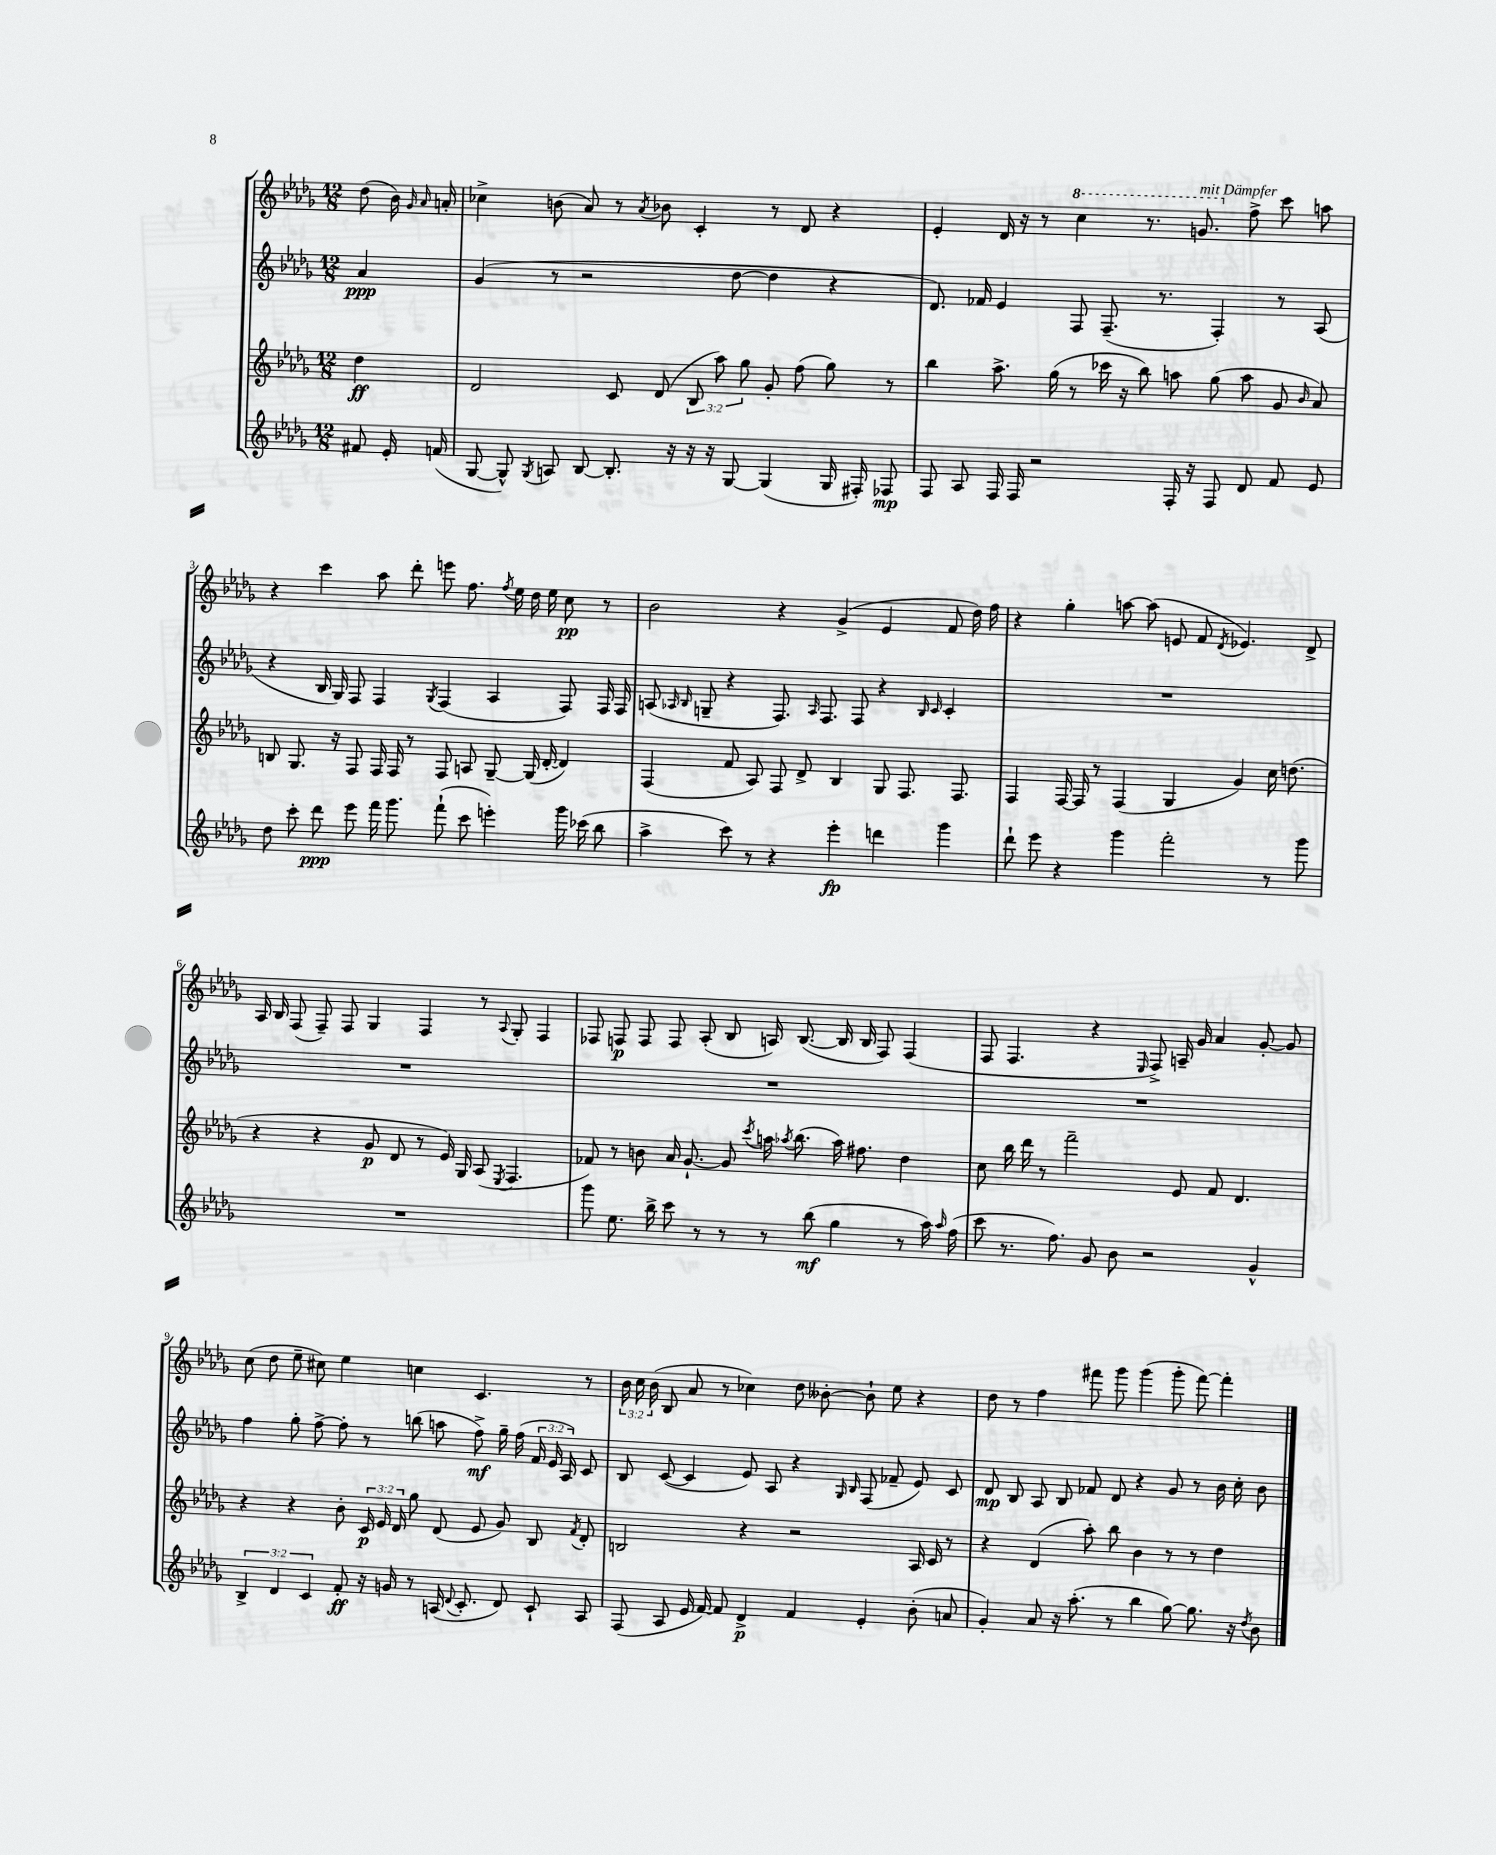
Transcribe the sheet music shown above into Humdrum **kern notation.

**kern	**kern	**kern	**kern
*staff4	*staff3	*staff2	*staff1
*clefG2	*clefG2	*clefG2	*clefG2
*k[b-e-a-d-g-]	*k[b-e-a-d-g-]	*k[b-e-a-d-g-]	*k[b-e-a-d-g-]
*M12/8	*M12/8	*M12/8	*M12/8
8f#	4dd-	4a-	(8dd-
16e-'	.	.	16b-)
.	.	.	16qqg-
.	.	.	16qqa-
(16f	.	.	16a'
=	=	=	=
[8G-	2d-	(4g-	4cc-^
8G-^^])	.	.	.
8qG-	.	.	.
8A	.	8r	(8b
[8B-	.	2r	8a-)
8.B-']	8c	.	8r
.	.	.	8qa-
.	(8d-	.	8b-
16r	.	.	.
16r	12B-	.	4c'
16r	.	.	.
.	12aa-)	.	.
[8G-	.	[8dd-	.
.	12gg-	.	.
(4G-]	8g-'	4dd-]	8r
.	(8ff	.	8d-
16G-	8gg-)	4r	4r
16F#')	.	.	.
8F-	8r	.	.
=	=	=	=
8F	4bb-	8.d-)	4e-'
8A-	.	.	.
.	.	16f-	.
16F	8.aa-^	4e-	16d-
16F	.	.	16r
2r	.	.	8r
.	(16gg-	.	.
.	8r	8F	4ccc
.	16ccc-	(8.F~	.
.	16r	.	.
.	8bb-)	.	8.r
.	.	8.r	.
16F'	8aa	.	.
16r	.	.	8.gg
8F	(8gg-	4F')	.
8d-	8aa	.	8ff^
8f	8g-	8r	8ccc
.	16qqb-	.	.
8e-	8a-)	(8A-	8aa
=	=	=	=
8dd-	8B	4r	4r
8ccc'	8.G-	.	.
8ddd-	.	16B-	4ccc
.	16r	16G-)	.
8eee-	8F	8F	.
16fff	16F	4F	8aa-
8.ggg-	16F	.	.
.	8r	.	8ddd-'
.	.	8qG-	.
(8fff`	8F	(4F	8eee
8ccc	8A	.	8.ff
4eee')	[8G-~	4A-	.
.	.	.	8qff
.	.	.	16ee-
.	(16G-]	.	16dd-
.	[16d-'	.	16ee-
16ggg-	4d-])	8F)	8cc
(16ccc-	.	.	.
8bb-	.	16F	8r
.	.	16F	.
=	=	=	=
4aa-^	(4F	(8A	2b-
.	.	16qqA-	.
.	.	16qqB-	.
.	.	8G~	.
8ccc)	8f	4r	.
8r	8A-)	.	.
4r	8F	8.F)	4r
.	8d-^	.	.
.	.	16qqA-	.
.	.	8.F	.
4eee-'	4B-	.	(4g-^
.	.	8F	.
4ddd	8G-	4r	4e-
.	8.F	.	.
.	.	16qqB-	.
.	.	16qqc	.
4ggg-	.	4c'	8f
.	8.F	.	.
.	.	.	16dd-)
.	.	.	16ff
=	=	=	=
8ddd-`	4F	1.r	4r
8eee-	.	.	.
4r	[16F	.	4gg-'
.	16F]	.	.
.	8r	.	.
4ggg-	(4F	.	[8aa
.	.	.	(8aa]
2fff'	4G-	.	8e
.	.	.	8f
.	.	.	8qd-
.	4g-)	.	4.e-)
8r	16cc	.	.
.	(8.dd	.	.
8ggg-	.	.	8d-^
=	=	=	=
1.r	4r	1.r	16A-
.	.	.	16B-
.	.	.	(8F
.	4r	.	8F~)
.	.	.	8F
.	8g-	.	4G-
.	8d-	.	.
.	8r	.	4F
.	16e-)	.	.
.	16G-	.	.
.	(8A-	.	8r
.	8qE-	.	8qqA-
.	4.F	.	8G-'
.	.	.	4F
=	=	=	=
8ggg-	8f-)	1.r	8F-
8.ee-	8r	.	8F
.	8b	.	8F
16bb-^	.	.	.
8ccc	16a-	.	8F
.	[8.g-`	.	.
8r	.	.	(8A-'
8r	8g-]	.	8B-
.	8qccc	.	.
8r	16aa	.	16A)
.	8qaa-	.	.
.	(8.bb-	.	([8.B-
(8bb-	.	.	.
4gg-	16aa-)	.	16B-]
.	8.ff#	.	16B-
.	.	.	8F)
8r	4dd-	.	(4F
16aa-)	.	.	.
16qqaa-	.	.	.
(16ff	.	.	.
=	=	=	=
8ccc	8cc	1.r	8F
8.r	16bb-	.	4.F
.	16ddd-	.	.
.	8r	.	.
8.ff)	.	.	.
.	2fff~	.	.
8g-	.	.	4r
8b-	.	.	.
.	.	.	16qqE-
2r	.	.	8F^)
.	8e-	.	16A~
.	.	.	16g-
.	8f	.	4a-
.	4.d-	.	.
4g-^^	.	.	[8g-'
.	.	.	8g-]
=	=	=	=
6B-^	4r	4ff	(8cc
.	.	.	8dd-
6d-	.	.	.
.	4r	8gg-'	8ee-~
6c	.	.	.
.	.	[8ff^	8cc#)
8f'	8b-'	8ff']	4ee-
16r	24c	8r	.
.	24e-	.	.
16g	.	.	.
.	24d-	.	.
8r	8gg-	(8bb	4cc
(16A	(8d-	8aa	.
8qqd-	.	.	.
8.c'	.	.	.
.	8e-	8ff^)	4.c
8d-)	8g-)	16gg-~	.
.	.	(16ff	.
8c`	8B-	24f	.
.	.	24e-	.
.	.	24A-)	.
.	8qf	.	.
8A	8d-'	8c	8r
=	=	=	=
(8F	2B	8B-	24b-
.	.	.	24cc
.	.	.	(24b-
8A-	.	([8c	8B-
16e-	.	4c]	8a-
[16f)	.	.	.
8f]	.	.	8r
4d-^	4r	8e-)	4cc-)
.	.	8A-	.
4f	2r	4r	8dd-
.	.	.	[8b--'
.	.	16qqG-	.
.	.	16qqB-	.
4e-'	.	(8F	8b--`]
.	.	8f-~	8ee-
(8b-'	16A-	8e-)	4r
.	16c	.	.
8a	8r	8c	.
=	=	=	=
4g-')	4r	8d-	8dd-
.	.	8B-	8r
8a-	(4d-	8A-	4ff
16r	.	8B-	.
(8.aa-'	.	.	.
.	8aa-')	8f-	8fff#
8r	8bb-	8d-	8ggg-
4bb-	4b-	4r	(4ggg-
[8gg-)	8r	8g-	8ggg-'
8.gg-]	8r	8r	[8fff#)
.	4dd-	16b-	4fff#']
16r	.	16cc'	.
8qdd-	.	.	.
8b-	.	8b-	.
==	==	==	==
*-	*-	*-	*-
